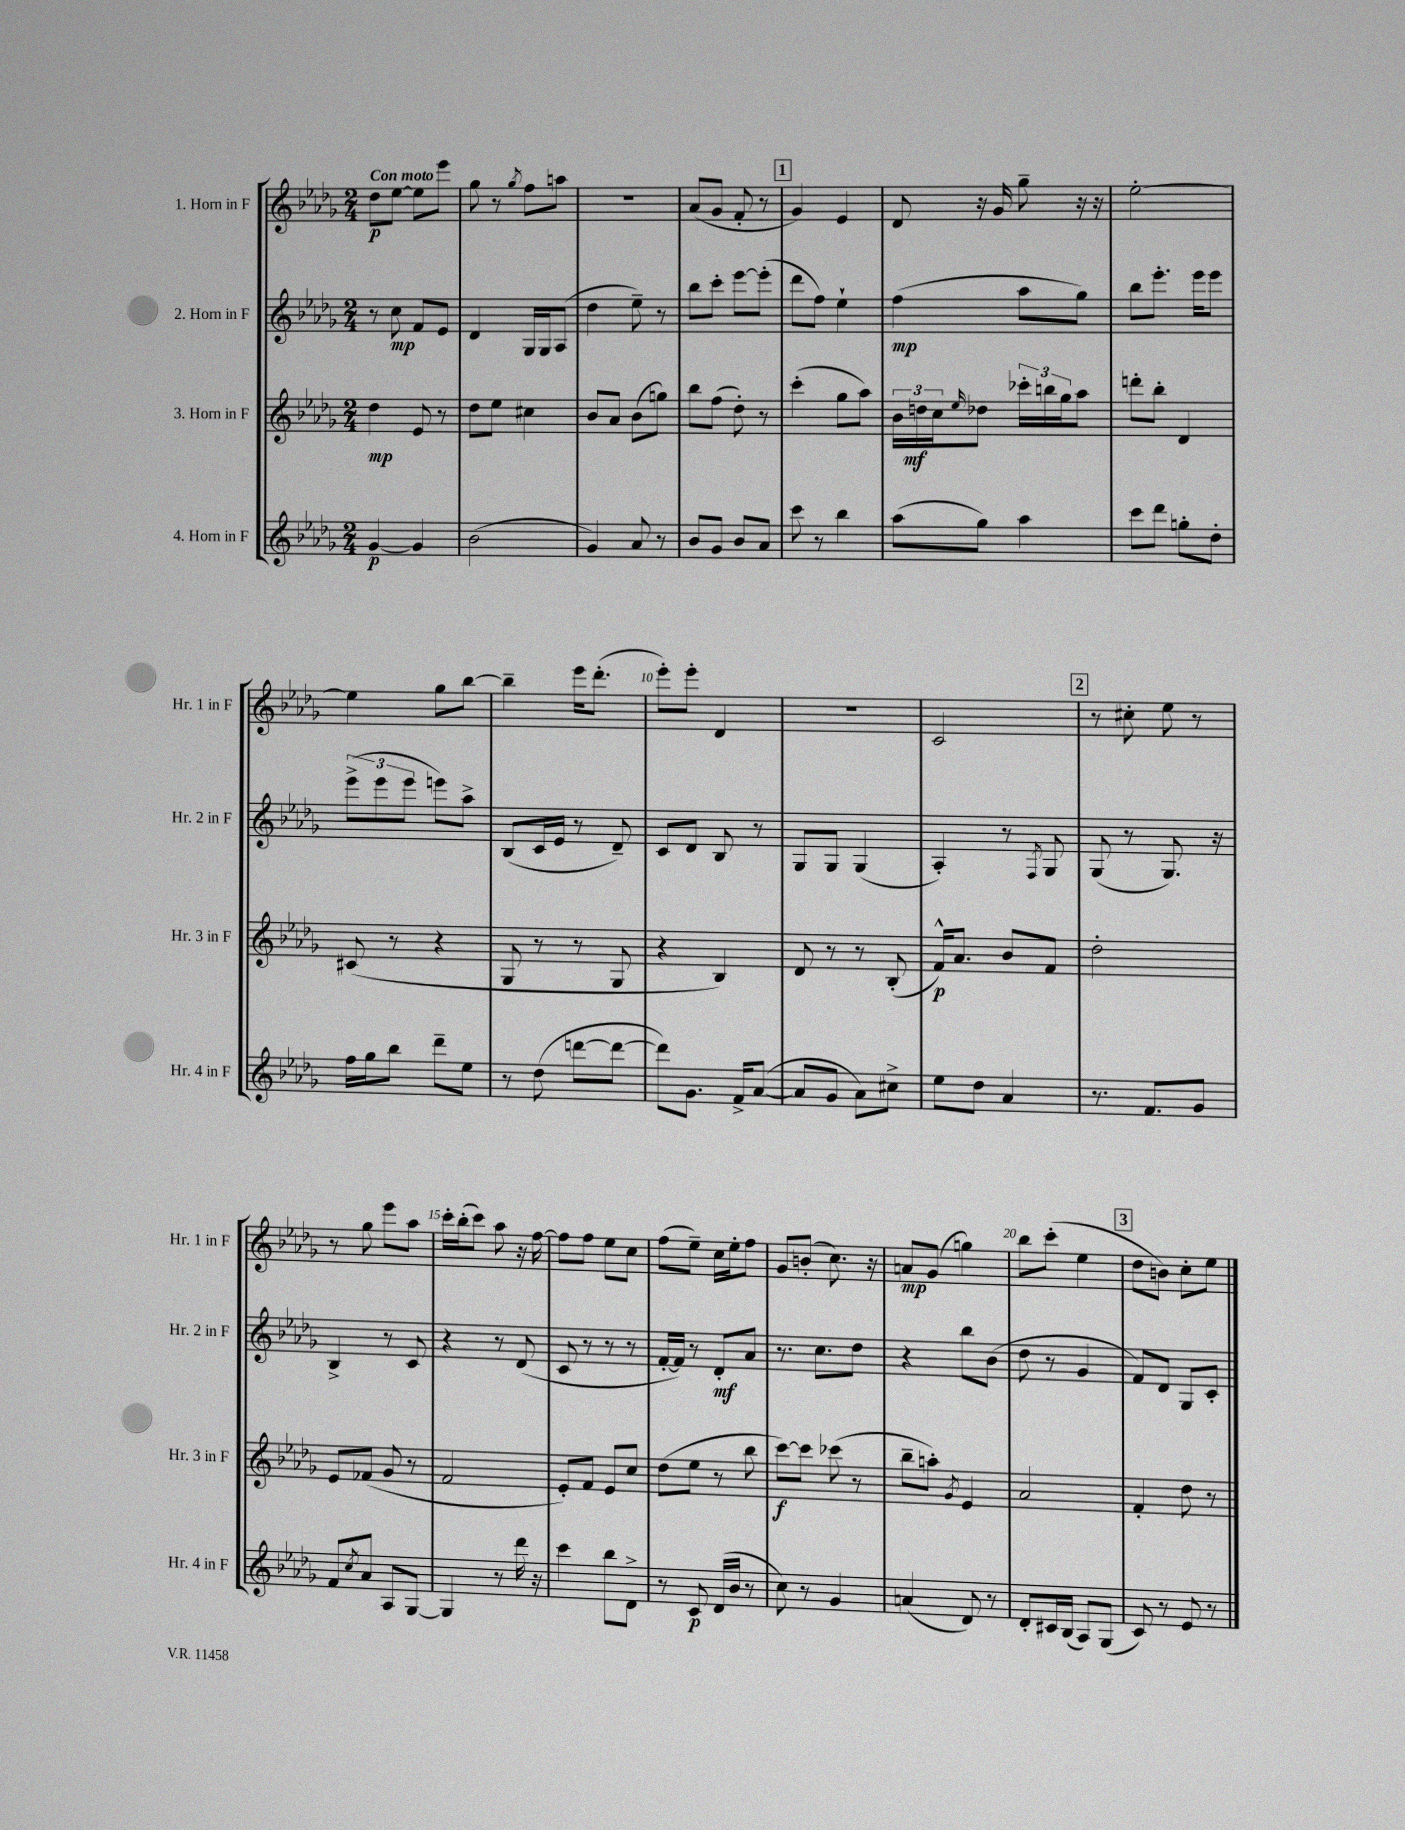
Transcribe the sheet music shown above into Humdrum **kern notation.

**kern	**kern	**kern	**kern
*staff4	*staff3	*staff2	*staff1
*clefG2	*clefG2	*clefG2	*clefG2
*k[b-e-a-d-g-]	*k[b-e-a-d-g-]	*k[b-e-a-d-g-]	*k[b-e-a-d-g-]
*M2/4	*M2/4	*M2/4	*M2/4
[4g-	4dd-	8r	8dd-
.	.	8cc	[8ee-
4g-]	8e-	8f	8ee-]
.	8r	8e-	8eee-
=	=	=	=
(2b-	8dd-	4d-	8gg-
.	8ee-	.	8r
.	.	.	8qgg-
.	4cc#	16G-	8ff
.	.	16G-	.
.	.	(8A-	8aa
=	=	=	=
4g-)	8b-	4dd-	2r
.	8a-	.	.
8a-	(8b-	8ee-~)	.
8r	8gg)	8r	.
=	=	=	=
8b-	8bb-	8bb-	(8a-
8g-	(8ff	8ccc'	8g-
8b-	8dd-')	[8eee-	8f'
8a-	8r	(8eee-']	8r
=	=	=	=
8ccc	(4ccc'	8ddd-	4g-)
8r	.	8ff)	.
4bb-	8gg-	4ee-`	4e-
.	8aa-)	.	.
=	=	=	=
(8aa-	24b-	(4ff	8d-
.	24dd	.	.
.	24cc	.	.
.	16qqee-	.	.
8gg-)	8dd-	.	16r
.	.	.	16g-
4aa-	24ccc-'	8aa-	8gg-~
.	24bb	.	.
.	24gg-	.	.
.	8aa-	8gg-)	16r
.	.	.	16r
=	=	=	=
8ccc	8ddd'	8bb-	[2ee-'
8ddd-	8bb-'	8.eee-'	.
8gg'	4d-	.	.
.	.	16eee-	.
8dd-'	.	8eee-	.
=	=	=	=
16ff	(8c#	(12eee-^	4ee-]
16gg-	.	.	.
.	.	12eee-	.
8bb-	8r	.	.
.	.	12eee-	.
8ddd-~	4r	8eee)	8gg-
8ee-	.	8aa-^	[8bb-
=	=	=	=
8r	8G-	(8B-	4bb-~]
(8dd-	8r	16c	.
.	.	16e-	.
[8ddd	8r	8r	16eee-
.	.	.	(8.ddd-'
8ddd_	8G-	8d-~)	.
=	=	=	=
8ddd])	4r	8c	8eee-')
8.g-	.	8d-	8eee-'
.	4B-)	8B-	4d-
16f^	.	.	.
([8a-	.	8r	.
=	=	=	=
8a-]	8d-	8G-	2r
8g-	8r	8G-	.
8a-)	8r	(4G-	.
8cc#^	(8B-'	.	.
=	=	=	=
8ee-	16f^^)	4A-')	2c
.	8.a-	.	.
8dd-	.	.	.
4a-	8b-	8r	.
.	.	8qF	.
.	8f	8G-	.
=	=	=	=
8.r	2dd-'	(8G-	8r
.	.	8r	8cc#'
8.f	.	.	.
.	.	8.G-)	8ee-
8g-	.	.	8r
.	.	16r	.
=	=	=	=
8f	8e-	4B-^	8r
8qcc	.	.	.
8a-	(8f-	.	8gg-
8A-	8g-	8r	8eee-
[8G-	8r	8c	8aa-
=	=	=	=
4G-]	2f	4r	16ccc'
.	.	.	(16bb-'
.	.	.	8ccc)
8r	.	8r	8aa-
16ddd-	.	(8d-	16r
16r	.	.	[16ff
=	=	=	=
4ccc	8e-')	8c	8ff]
.	8f	8r	8ff
8bb-	8e-	8r	8ee-
8d-^	8cc	8r	8cc
=	=	=	=
8r	(8dd-	[16f'	(8ff
.	.	16f])	.
8c	8ee-	8r	8ee-~)
(16d-	8r	8d-'	16cc
16b-	.	.	16ee-'
8r	8bb-	8a-	8ff
=	=	=	=
8cc)	[8ccc)	8.r	8g-
8r	8ccc]	.	(8b'
.	.	8.cc	.
4g-	(8ccc-	.	8.cc)
.	8r	8dd-	.
.	.	.	16r
=	=	=	=
(4a	8bb-~	4r	8a
.	8aa')	.	(8g-
.	8qg-	.	.
8d-)	4e-	8bb-	4gg)
8r	.	(8b-	.
=	=	=	=
8d-'	2a-	8dd-	8bb-
16c#	.	8r	(8ccc'
(16B-	.	.	.
8A-)	.	4g-	4ee-
(8G-	.	.	.
=	=	=	=
8c)	4f'	8f)	8dd-
8r	.	8d-	8b)
8e-	8dd-	8G-	8cc'
8r	8r	8c'	8ee-
==	==	==	==
*-	*-	*-	*-
